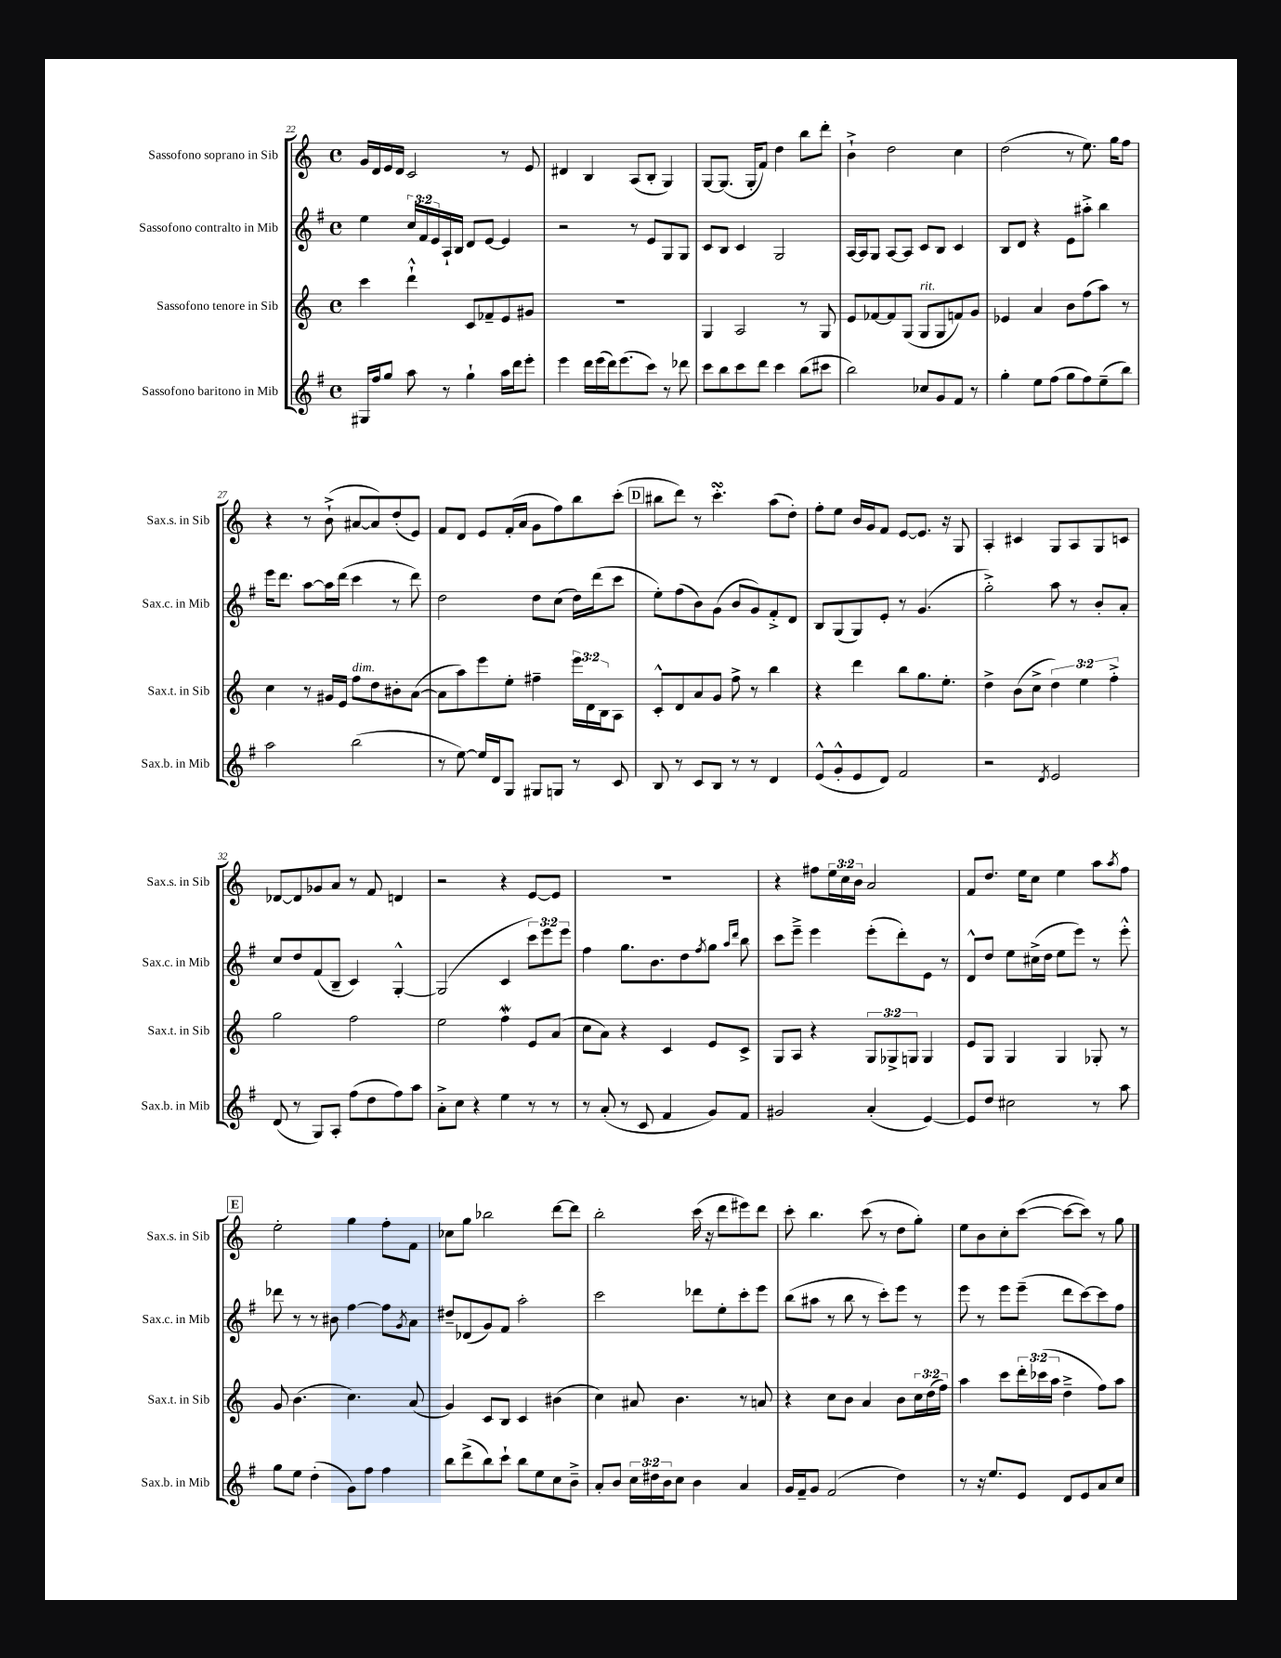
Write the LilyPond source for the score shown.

<<
\new StaffGroup <<
\new Staff = "s0" \with { instrumentName = "Sassofono soprano in Sib" shortInstrumentName = "Sax.s. in Sib" } {
    \clef treble \key c \major \defaultTimeSignature \time 4/4 \override Staff.TupletNumber.text = #tuplet-number::calc-fraction-text
    g'16 d'16 e'16 d'16 c'2 r8 e'8 |
    dis'4 b4 a8( b8-. g4) |
    g8~ g8.( g16-. f'8) d''4 b''8 d'''8-. |
    b'4-!-> d''2 c''4 |
    d''2( r8 e''8.) g''16 f''8 |
    r4 r8 b'8-!->( ais'8~ ais'8) d''8-.( e'8) |
    f'8 d'8 e'8 f'16-.( a'16 g'8 f''8) b''8 c'''8-.( |
    \mark \markup { \box "D" } bis''8 d'''8) r8 c'''4.-.\turn a''8( d''8-.) |
    f''8-. e''8 b'16 g'16 f'8 e'8~ e'8. r16 g8 |
    a4-. cis'4 g8 a8 g8 c'8 |
    des'8~ des'8 ges'8 a'8 r8 f'8 d'4 |
    r2 r4 e'8~ e'8 |
    R1 |
    r4 fis''8 \tuplet 3/2 { e''16 c''16 b'16 } a'2 |
    f'8 d''8. e''16 c''8 e''4 a''8 \acciaccatura { a''8 } f''8 |
    \mark \markup { \box "E" } e''2-. g''4 f''8-. f'8 |
    ces''8 g''8 bes''2 d'''8~ d'''8 |
    b''2-. c'''16( r16 d'''8 eis'''8) d'''8 |
    c'''8-. b''4. c'''8( r8 d''8 g''8-.) |
    e''8 b'8 c''8-. c'''8~( c'''8~ c'''8) r8 g''8 \bar "|." |
}
\new Staff = "s1" \with { instrumentName = "Sassofono contralto in Mib" shortInstrumentName = "Sax.c. in Mib" } {
    \clef treble \key g \major \defaultTimeSignature \time 4/4 \override Staff.TupletNumber.text = #tuplet-number::calc-fraction-text
    e''4 \tuplet 3/2 { c''16 fis'16 e'16 } a16-! b16 d'8 e'8~ e'4 |
    r2 r8 e'8 g8 g8 |
    c'8 b8 c'4 g2 |
    a16~ a16 g8 a8~ a8 c'8 b8 c'4 |
    b8 d'8 r4 e'8 ais''8-.-> b''4 |
    e'''16 d'''8. a''8~ a''16 d'''16( c'''4 r8 d'''8) |
    d''2 d''8 c''8( d''16) d'''16( c'''8 |
    \mark \markup { \box "D" } e''8-.) fis''8( b'8) g'8( b'8 g'8) fis'8-.-> d'8 |
    b8 g8( g8) e'8-. r8 g'4.( |
    g''2-.->) a''8 r8 b'8-. a'8-. |
    c''8 d''8 fis'8( b8-- c'4) g4~-.-^ |
    g2( c'4 \tuplet 3/2 { c'''8) e'''8 e'''8 } |
    fis''4 g''8. b'8. d''8 \acciaccatura { fis''8 } g''8 \grace { a''16 d'''16 } b''8 |
    c'''8 e'''8---> e'''4 e'''8-.( d'''8-.) e'8 r8 |
    d'8-^ d''8 e''8 cis''16->( d''16 e''8 e'''8) r8 e'''8-.-^ |
    \mark \markup { \box "E" } des'''8 r8 r8 bis'8 fis''4~ fis''8 \acciaccatura { g'8 } a'8 |
    dis''8-- des'8( g'8) fis'8 a''2-. |
    c'''2 des'''8 e''8-. c'''8-. e'''8 |
    b''8( ais''8 r8 b''8 r8 c'''8-.) e'''8 r8 |
    e'''8 r8 e'''8 e'''8--( d'''8 c'''8~) c'''8 fis''8 \bar "|." |
}
\new Staff = "s2" \with { instrumentName = "Sassofono tenore in Sib" shortInstrumentName = "Sax.t. in Sib" } {
    \clef treble \key c \major \defaultTimeSignature \time 4/4 \override Staff.TupletNumber.text = #tuplet-number::calc-fraction-text
    c'''4 d'''4-!-^ c'8 fes'8-- e'8 gis'8 |
    R1 |
    g4 a2 r8 g8 |
    e'8 fes'8~ fes'8 g8( g8^\markup { \italic "rit." } g8 f'8) g'8 |
    ees'4 a'4 b'8 f''8( a''8) r8 |
    c''4 r8 gis'16 e'16 f''8^\markup { \italic "dim." } d''8 bis'8-. a'8~( |
    a'8 a''8) e'''8 e''8-. fis''4-- \tuplet 3/2 { e'''16 d'16 b16 } a8 |
    \mark \markup { \box "D" } c'8-.-^ d'8 a'8 g'8 f''8-> r8 b''4 |
    r4 d'''4 b''8 g''8. e''8.-. |
    d''4-> b'8( c''8-> \tuplet 3/2 { d''4) e''4 f''4-.-> } |
    g''2 f''2 |
    e''2 f''4\mordent e'8 a'8( |
    c''8 a'8) r4 c'4 e'8 c'8-> |
    g8 a8 r4 \tuplet 3/2 { g8 ges8-> g8 } g4 |
    e'8 g8 g4 g4 ges8-. r8 |
    \mark \markup { \box "E" } g'8 b'4.( c''4.) a'8( |
    g'4) c'8 b8 c'4 bis'4( |
    c''4) ais'8 b'4. r8 a'8 |
    r4 c''8 b'8 a'4 b'8 \tuplet 3/2 { c''16 d''16( f''16) } |
    a''4 c'''8 \tuplet 3/2 { d'''16-. ces'''16( a''16 } d''4---> f''8) a''8 \bar "|." |
}
\new Staff = "s3" \with { instrumentName = "Sassofono baritono in Mib" shortInstrumentName = "Sax.b. in Mib" } {
    \clef treble \key g \major \defaultTimeSignature \time 4/4 \override Staff.TupletNumber.text = #tuplet-number::calc-fraction-text
    gis16 fis''16 g''8 a''8 r8 g''4-! a''16 d'''16 e'''8-. |
    e'''4 d'''16 e'''16( d'''16) e'''8.( c'''8) r8 des'''8 |
    c'''8 b''8 c'''8 d'''8 c'''4 b''8( cis'''8 |
    b''2) ces''8 g'8 fis'8 r8 |
    g''4-. e''8 fis''8( g''8 fis''8) e''8--( b''8) |
    a''2 b''2( |
    r8 e''8~) e''16 d'16 g8 gis8 g8 r8 c'8 |
    \mark \markup { \box "D" } b8 r8 c'8 b8 r8 r8 d'4 |
    e'8-^( g'8-.-^ e'8 d'8) fis'2 |
    r2 \acciaccatura { d'8 } e'2 |
    d'8( r8 g8) a8-. fis''8( d''8 fis''8) a''8 |
    a'8-.-> c''8 r4 e''4 r8 r8 |
    r8 a'8-.( r8 c'8 fis'4 g'8) fis'8 |
    gis'2 a'4-.( e'4~) |
    e'8 d''8 cis''2 r8 a''8 |
    \mark \markup { \box "E" } g''8 e''8 d''4-.( g'8) fis''8 fis''4 |
    b''8 d'''8->( b''8) c'''8-! b''8 e''8 c''8 b'8---> |
    a'8-. b'8 \tuplet 3/2 { c''16 dis''16 b'16 } c''8 b'4 a'4 |
    g'16 fis'16-- g'8 fis'2( d''4) |
    r8 r16 e''8. e'8 d'8 e'8 a'8 c''8 \bar "|." |
}
>>
>>
\layout { \context { \Score currentBarNumber = #22 } }
